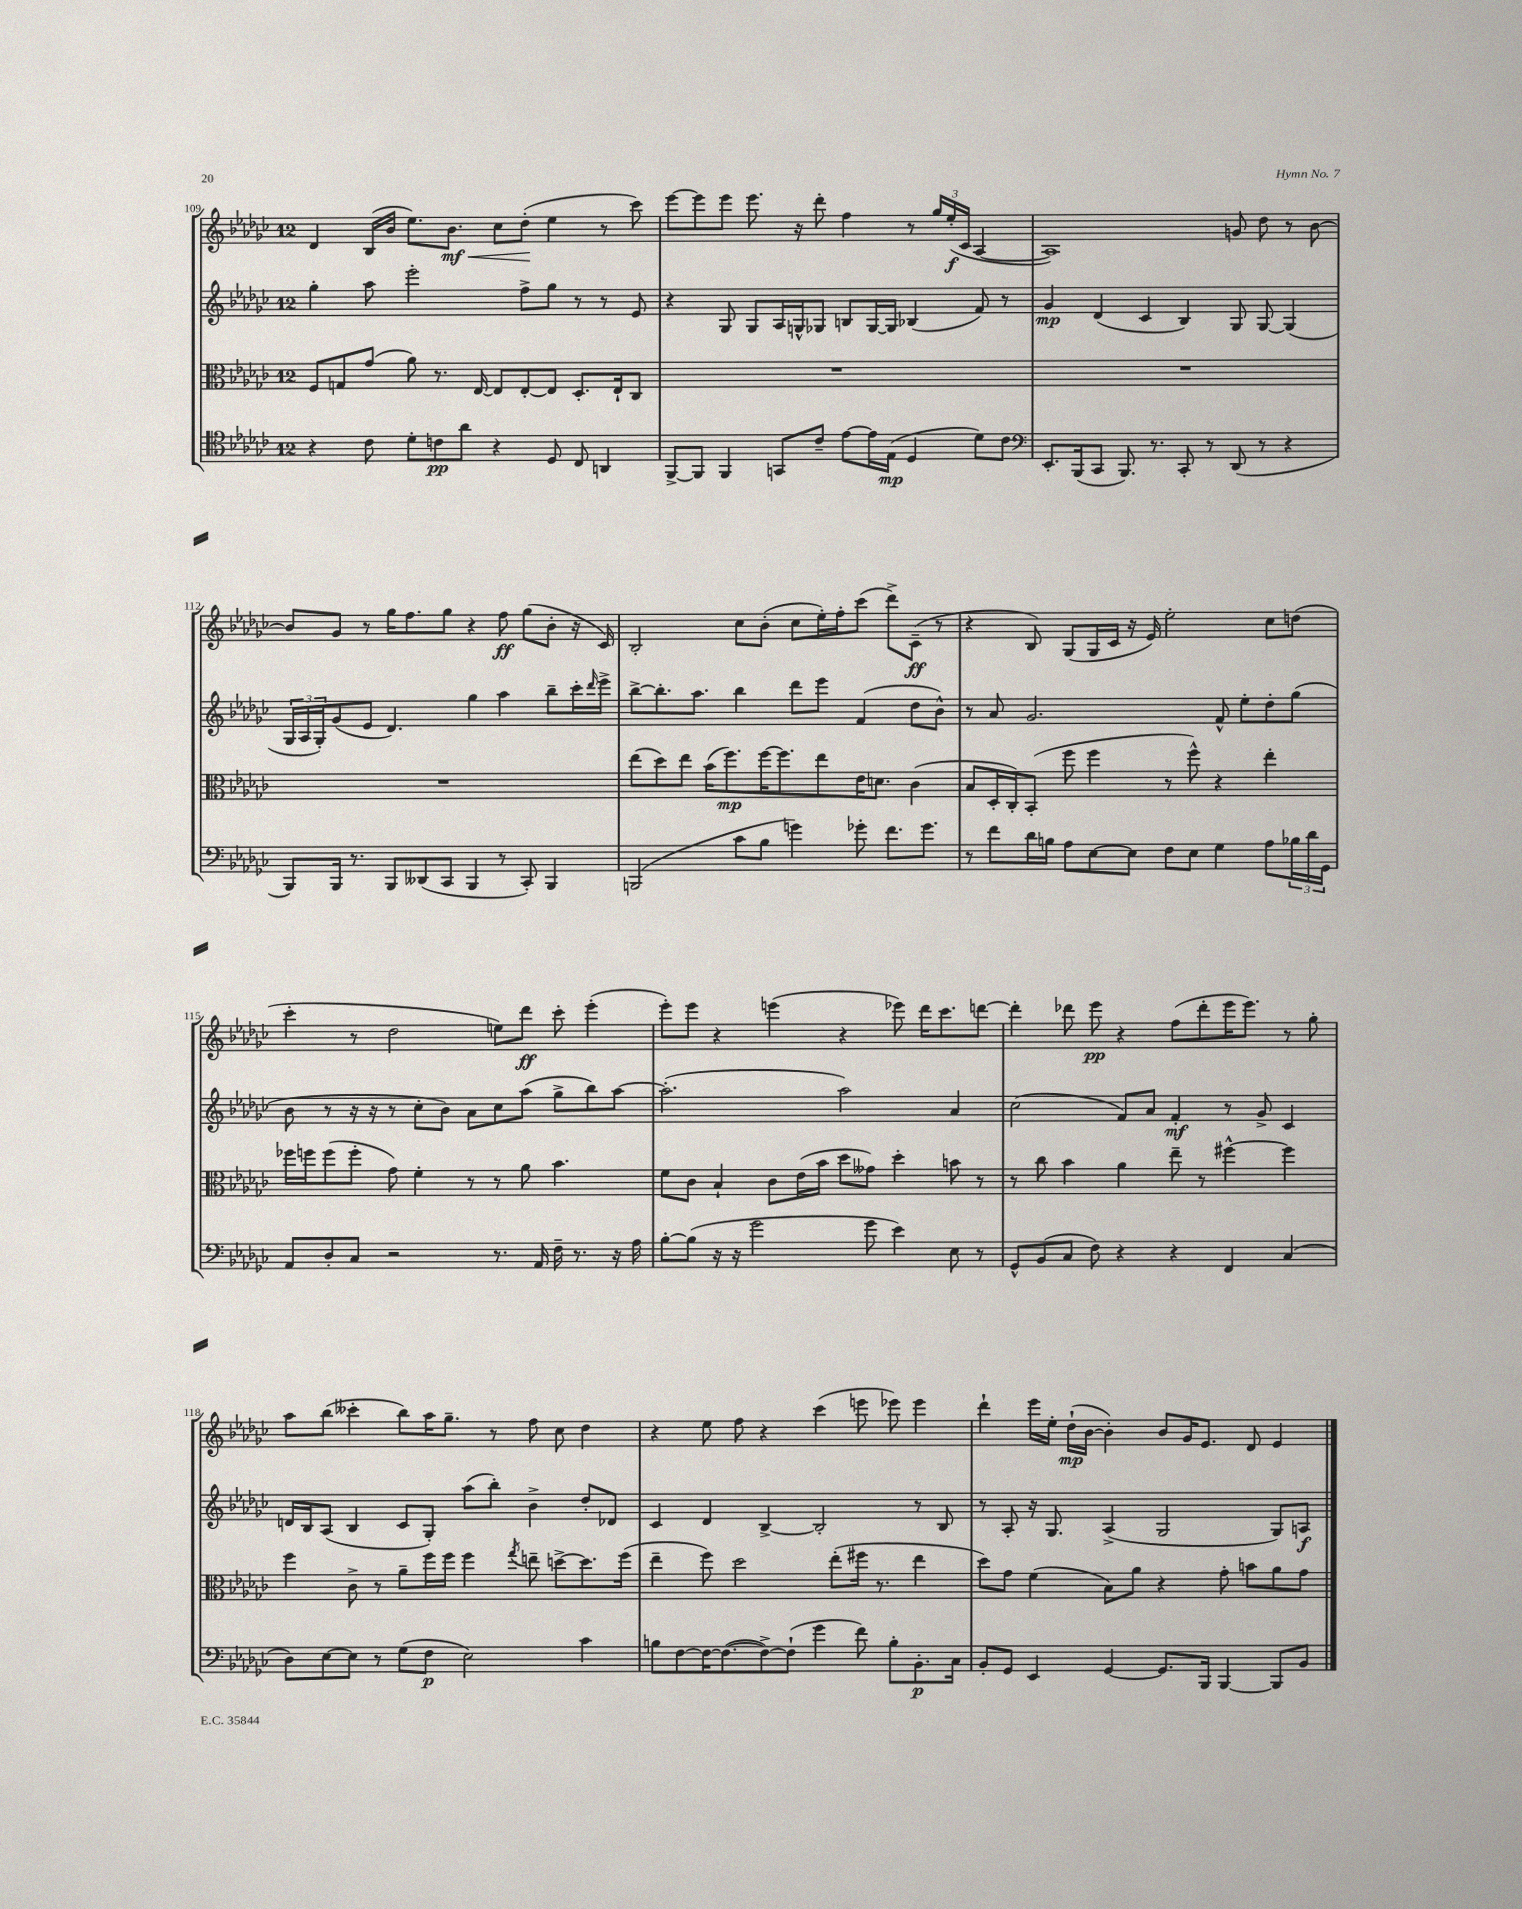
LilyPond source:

<<
\new StaffGroup <<
\new Staff = "s0" {
    \clef treble \key ges \major \once \override Staff.TimeSignature.style = #'single-digit \time 12/8
    des'4 bes16( bes'16 ees''8.) bes'8.\mf\< ces''8 des''8-.\!( ees''4 r8 ces'''8) |
    ees'''8~ ees'''8 ees'''8 ees'''8. r16 des'''8-. f''4 r8 \tuplet 3/2 { ges''16 ees''16-.\f( ces'16 } aes4~ |
    aes1) g'8 des''8 r8 bes'8~ |
    bes'8 ges'8 r8 ges''16 f''8. ges''8 r4 f''8\ff ges''8( bes'8-. r16 ces'16) |
    bes2-. ces''8 bes'8-.( ces''8 ees''16-.) f''16-. ces'''8( des'''8->) ces'8--\ff( r8 |
    r4 bes8) ges8( ges16 ces'16 r16 ees'16) ees''2-. ces''8 d''8( |
    ces'''4-. r8 des''2 e''8) des'''8\ff ces'''8-. ees'''4-.( |
    ees'''8-.) ees'''8 r4 e'''4( r4 ees'''8) des'''16 ces'''8. d'''8~ |
    d'''4-. des'''8 ees'''8\pp r4 f''8( des'''8-. ees'''16 ees'''8.) r8 ges''8-. |
    aes''8 bes''8( ceses'''4-. bes''8) aes''16 ges''8.-- r8 f''8 ces''8 des''4 |
    r4 ees''8 f''8 r4 ces'''4( e'''8 ees'''8) ees'''4 |
    des'''4-! ees'''16 ees''16-. des''16-!\mp( bes'16~ bes'4-.) bes'8 ges'16 ees'8. des'8 ees'4 \bar "|." |
}
\new Staff = "s1" {
    \clef treble \key ges \major \once \override Staff.TimeSignature.style = #'single-digit \time 12/8
    ges''4-. aes''8 ees'''2-. f''8-> ges''8 r8 r8 ees'8 |
    r4 ges8 ges8 aes16 g16-^ ges8 b8 ges16~ ges16 bes4( f'8) r8 |
    ges'4\mp des'4( ces'4 bes4) ges8 ges8~ ges4( |
    \tuplet 3/2 { ges16 aes16 ges16-.) } ges'8( ees'8 des'4.) ges''4 aes''4 bes''8-- ces'''16-. \grace { des'''16 } ees'''16-> |
    bes''8~-> bes''8.-. aes''8. bes''4 des'''8 ees'''8 f'4( des''8 bes'8-^) |
    r8 aes'8 ges'2. f'8-^ ees''8-. des''8-. ges''8( |
    bes'8 r8 r16 r16 r8 ces''8-. bes'8) aes'8 ces''8 aes''8( ges''8-> bes''8) aes''8~ |
    aes''2.-.( aes''2) aes'4 |
    ces''2( f'8) aes'8 f'4-.\mf r8 ges'8-> ces'4 |
    d'16 bes16 aes8( bes4 ces'8 ges8-.) aes''8( bes''8-.) bes'4-> des''8-. des'8 |
    ces'4 des'4 bes4~-> bes2-. r8 bes8 |
    r8 aes8-. r16 ges8. aes4->( ges2 ges8) a8\f \bar "|." |
}
\new Staff = "s2" {
    \clef alto \key ges \major \once \override Staff.TimeSignature.style = #'single-digit \time 12/8
    f8 g8 ges'8( aes'8) r8. ees16~ ees8 ees8~-. ees8 des8.-. ees16-! ces8 |
    R1. |
    R1. |
    R1. |
    ees''8( des''8) ees''8 bes'16( f''8.\mp) f''16~ f''8. ees''8 ees'16 d'8. ces'4( |
    bes8 des16-. ces16-.) bes,8-.( f''8 f''4 r8 f''8-^) r4 ees''4-. |
    fes''16 f''16 f''8( f''8-. ges'8) f'4-. r8 r8 aes'8 bes'4. |
    f'8 ces'8 bes4-! ces'8 ees'16( bes'16 des''8 geses'8) des''4-. b'8 r8 |
    r8 ces''8 bes'4 aes'4 ees''8-- r8 fis''4~-^ fis''4 |
    f''4 ces'8-> r8 aes'8-- f''16 f''16 f''4 \acciaccatura { ges''8 } e''8-- d''8~-> d''8. f''16( |
    ees''4-- f''8) des''2 ees''8-.( fis''16 r8. ees''4 |
    des''8) ges'8 f'4( bes8) aes'8 r4 ges'8-. b'8 aes'8 ges'8 \bar "|." |
}
\new Staff = "s3" {
    \clef tenor \key ges \major \once \override Staff.TimeSignature.style = #'single-digit \time 12/8
    r4 ces'8 des'8-. c'8\pp aes'8 r4 des8 ces8 a,4 |
    f,8~-> f,8 f,4 g,8 ces'8-- ees'8~ ees'16 ees16\mp( des4 des'8) ces'8 |
    \clef bass ees,8.-. bes,,16( ces,8 bes,,8.) r8. ces,8-. r8 des,8( r8 r4 |
    bes,,8) bes,,16 r8. bes,,8 deses,8( ces,8 bes,,4 r8 ces,8-.) bes,,4 |
    b,,2( ces'8 bes8 g'4) ges'8-. f'8. ges'8. |
    r8 f'8 des'16 b16 aes8 ees8~ ees8 f8 ees8 ges4 aes8 \tuplet 3/2 { bes16 des'16 ges,16 } |
    aes,8 des8-. ces8 r2 r8. aes,16 f16-- r8. r16 aes16 |
    bes8~-. bes8( r16 r16 ges'2 ges'8 ees'4) ees8 r8 |
    ges,8-^ bes,8( ces8 f8) r4 r4 f,4 ces4( |
    des8) ees8~ ees8 r8 ges8( f8\p ees2) ces'4 |
    b8 f8~ f16~ f8.~( f8~->) f8-!( ges'4 f'8) b8-. bes,8.-.\p ces16 |
    bes,8-. ges,8 ees,4 ges,4~ ges,8. bes,,16 bes,,4~ bes,,8 bes,8 \bar "|." |
}
>>
>>
\layout { \context { \Score currentBarNumber = #109 } }
